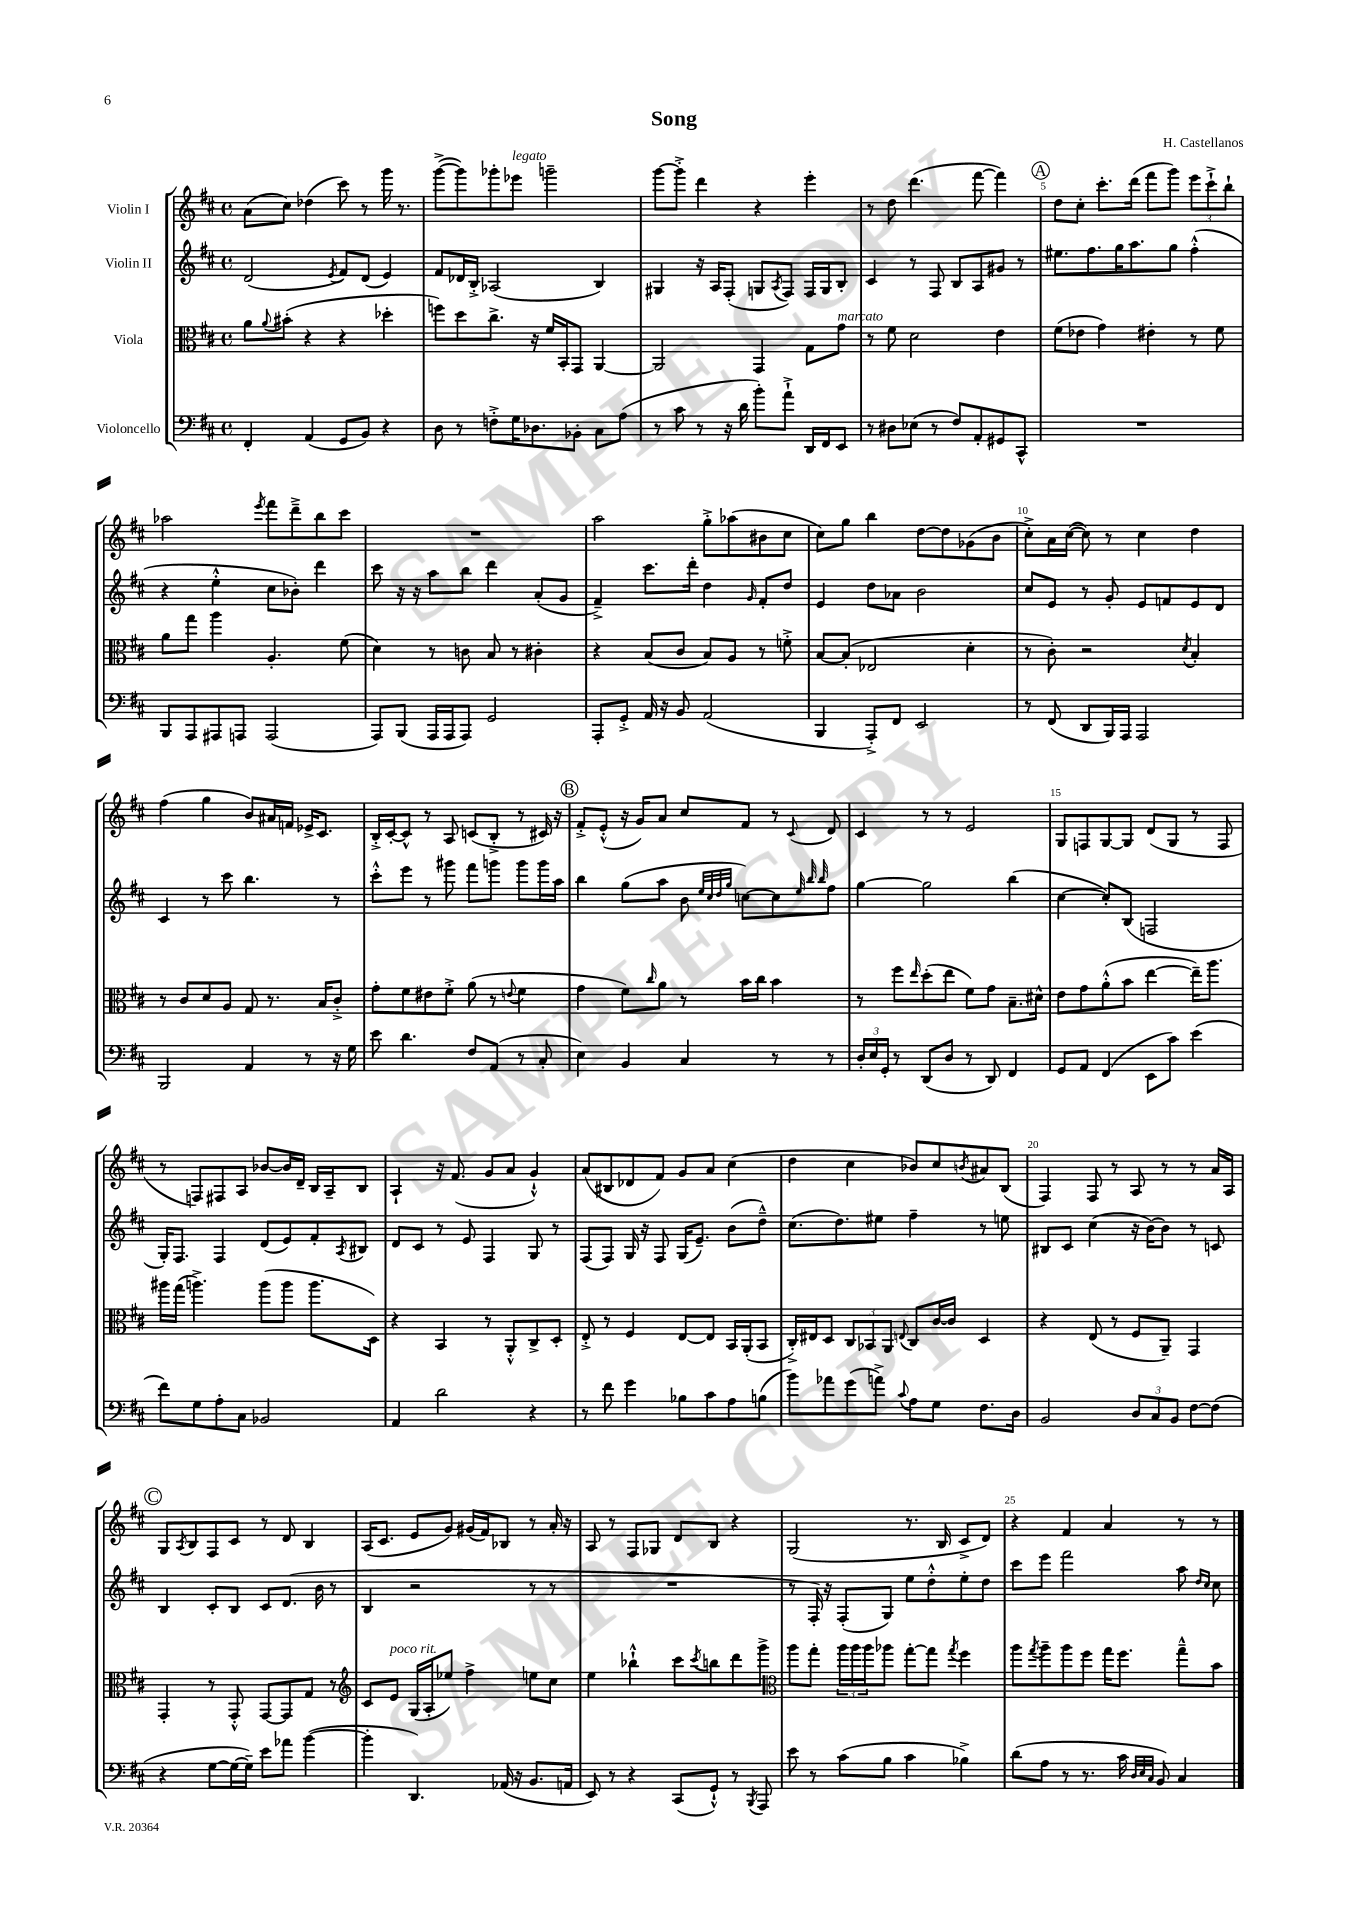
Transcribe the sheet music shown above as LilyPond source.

\header { title = "Song" composer = "H. Castellanos" }
<<
\new StaffGroup <<
\new Staff = "s0" \with { instrumentName = "Violin I" } {
    \clef treble \key d \major \defaultTimeSignature \time 4/4
    a'8( cis''8) des''4( cis'''8) r8 g'''16 r8. |
    g'''8~->( g'''8) ges'''8-. ees'''8^\markup { \italic "legato" } g'''2-- |
    g'''8~ g'''8-.-> d'''4 r4 e'''4-. |
    r8 d''8 d'''4.( fis'''8~ fis'''4) |
    \mark \markup { \circle "A" } d''8 cis''8-. cis'''8.-. d'''16( fis'''8 g'''8) \tuplet 3/2 { e'''8 cis'''8-!-> b''8-! } |
    aes''2 \acciaccatura { e'''8 } fis'''8 d'''8---> b''8 cis'''8 |
    R1 |
    a''2 g''8-.-> aes''8( bis'8 cis''8 |
    cis''8) g''8 b''4 d''8~ d''8 ges'8( b'8 |
    cis''8-.->) a'16 cis''16~( cis''8) r8 cis''4 d''4 |
    fis''4( g''4 b'8) ais'16 f'16 ees'16-> cis'8. |
    b16-.-> cis'16~-. cis'8-^ r8 a8 c'8( b8-.-> r8 cis'16) r16 |
    \mark \markup { \circle "B" } fis'8-.-> e'8-.-^( r16 g'16) a'8 cis''8 fis'8 r8 \appoggiatura { cis'8 } d'8 |
    cis'4 r8 r8 e'2 |
    g8 f8 g8~ g8 d'8( g8 r8 f8 |
    r8 f8) fis8 a8 bes'8~ bes'16 d'16-- b16 a16-- b8 |
    a4-! r16 fis'8.( g'8 a'8 g'4-!-^) |
    a'8( bis8 des'8 fis'8) g'8 a'8 cis''4( |
    d''4 cis''4 bes'8) cis''8 \acciaccatura { b'8 } ais'8 b8( |
    fis4) fis8 r8 a8 r8 r8 a'16 a16 |
    \mark \markup { \circle "C" } g8 \acciaccatura { a8 } b8 fis8 cis'8 r8 d'8 b4 |
    a16( cis'8. e'8 g'8) gis'16( fis'16) bes8 r8 a'16-. r16 |
    a8 r8 fis8 ges8 d'8 b8 r4 |
    g2( r8. b16 cis'8-> d'8) |
    r4 fis'4 a'4 r8 r8 \bar "|." |
}
\new Staff = "s1" \with { instrumentName = "Violin II" } {
    \clef treble \key d \major \defaultTimeSignature \time 4/4
    d'2( \acciaccatura { e'8 } fis'8) d'8( e'4) |
    fis'8 des'16 b16-.-> aes2( b4) |
    gis4 r16 a16 fis8-.( g8 \acciaccatura { a8 } fis8) fis16 g16 b8-. |
    cis'4 r8 fis8 b8 a8 gis'8 r8 |
    \mark \markup { \circle "A" } eis''8. fis''8. g''16 a''8. g''8 fis''4-.-^( |
    r4 e''4-.-^ cis''8 bes'8-.) d'''4 |
    cis'''8 r16 r16 a''8 b''8 d'''4 a'8-.( g'8 |
    fis'4--->) cis'''8. d'''16-. d''4 \grace { g'16 } fis'8-. d''8 |
    e'4 d''8 aes'8 b'2 |
    cis''8 e'8 r8 g'8-. e'8 f'8 e'8 d'8 |
    cis'4 r8 cis'''8 b''4. r8 |
    cis'''8-.-^ e'''8 r8 gis'''8 fis'''8 g'''8 g'''8 g'''16 a''16 |
    \mark \markup { \circle "B" } b''4 g''8( a''8 b'8 \grace { e''32 cis''32 d''32 g''32 } c''8~) c''8 \grace { e''32 b''32 b''32 } fis''8 |
    g''4~ g''2 b''4( |
    cis''4~ cis''8-.) b8( f2 |
    g16-.) fis8. fis4 d'8( e'8) fis'8-. \acciaccatura { a8 } bis8 |
    d'8 cis'8 r8 e'8 fis4 g8 r8 |
    fis8( fis8) g16 r16 fis8 g16( e'8.--) b'8( d''8---^) |
    cis''8.( d''8.) eis''8 fis''4-- r8 e''8 |
    bis8 cis'8 cis''4( r16 b'16~) b'8 r8 c'8 |
    \mark \markup { \circle "C" } b4 cis'8-. b8 cis'8 d'8.( b'16 r8 |
    b4 r2 r8 r8 |
    R1 |
    r8 fis16-.) r16 fis8-.( g8) e''8 d''8-.-^ e''8-. d''8 |
    cis'''8 e'''8 fis'''2 a''8 \grace { d''16 cis''16 } cis''8 \bar "|." |
}
\new Staff = "s2" \with { instrumentName = "Viola" } {
    \clef alto \key d \major \defaultTimeSignature \time 4/4
    a'8 \appoggiatura { a'8 } bis'8-.( r4 r4 des''4-. |
    f''8) d''8 cis''8.-> r16 fis'16 b,16-. g,8 a,4~ |
    a,2 g,4 g8 g'8^\markup { \italic "marcato" } |
    r8 fis'8 d'2 e'4 |
    \mark \markup { \circle "A" } fis'8( ees'8 g'4) eis'4-. r8 fis'8 |
    a'8 g''8 a''4 a4.-. fis'8( |
    d'4) r8 c'8 b8 r8 cis'4-. |
    r4 b8( cis'8 b8) a8 r8 f'8-.-> |
    b8~ b8-.( ees2 d'4-. |
    r8 cis'8-.) r2 \acciaccatura { d'8 } b4-. |
    r8 cis'8 d'8 a8 g8 r8. b16 cis'8-.-> |
    g'8-. fis'8 eis'8 fis'8-.-> a'8( r8 \appoggiatura { e'8 } fis'4 |
    \mark \markup { \circle "B" } g'4 fis'8) \grace { cis''16 } a'8 r8 b'16 cis''16 b'4 |
    r8 fis''8 \grace { e''16 } d''8-.( e''8 fis'8) g'8 b8.-- dis'16-^ |
    e'8 g'8 a'8-.-^( b'8 e''4~ e''16--) a''8. |
    ais''16 g''16( a''4.->) a''8( a''8 a''8. d16) |
    r4 b,4 r8 a,8-.-^ cis8-> d8-. |
    e8-.-> r8 fis4 e8~ e8 b,16 a,16-.( b,8 |
    cis16-.->) eis16 d8 \tuplet 3/2 { cis8 bes,8 a,8 } \appoggiatura { e8 } cis8 cis'16~ cis'16 d4 |
    r4 e8( r8 fis8 a,8--) g,4 |
    \mark \markup { \circle "C" } g,4-. r8 g,8-.-^ g,8~ g,8 g8 r8 |
    \clef treble cis'8 e'8^\markup { \italic "poco rit." } g16( a16-. ees''8) fis''4-> e''8 cis''8 |
    e''4 bes''4-!-^ cis'''8 \acciaccatura { cis'''8 } b''8 d'''8 g'''8-> |
    \clef alto a''8 g''8-. \tuplet 3/2 { a''16 a''16 a''16 } aes''8 g''8~-. g''8 \acciaccatura { g''8 } fis''4 |
    a''8 \acciaccatura { g''8 } a''8-- a''8 fis''8 g''16 fis''8. g''8---^ b'8 \bar "|." |
}
\new Staff = "s3" \with { instrumentName = "Violoncello" } {
    \clef bass \key d \major \defaultTimeSignature \time 4/4
    fis,4-. a,4( g,8 b,8) r4 |
    d8 r8 f8-.-> g16 des8. bes,8-. cis8 a8( |
    r8 cis'8 r8 r16 d'16 b'8-.) a'8-!-> d,16 fis,16 e,8 |
    r8 dis8 ees8( r8 fis8) a,8-. gis,8 cis,8-^ |
    \mark \markup { \circle "A" } R1 |
    b,,8 a,,8 ais,,8 a,,8 a,,2( |
    a,,8) b,,8( a,,16 a,,16 a,,8) g,2 |
    a,,8-. g,8-.-> a,16 r16 b,8 a,2( |
    b,,4 a,,8-.->) fis,8 e,2 |
    r8 fis,8( d,8 b,,16) a,,16 a,,2 |
    b,,2 a,4 r8 r16 g16 |
    e'8 d'4. fis8 a,8( r8 cis8-. |
    \mark \markup { \circle "B" } e4) b,4 cis4 r8 r8 |
    \tuplet 3/2 { d16-. e16 g,16-. } r8 d,8( d8 r8 d,8) fis,4 |
    g,8 a,8 fis,4( e,8 cis'8) e'4( |
    fis'8) g8 a8-. cis8 bes,2 |
    a,4 d'2 r4 |
    r8 fis'8 g'4 bes8 cis'8 a8 b8( |
    b'8) aes'8 g'8( a'8->) \appoggiatura { cis'8 } a8 g8 fis8. d16 |
    b,2 \tuplet 3/2 { d8 cis8 b,8 } fis8~ fis8( |
    \mark \markup { \circle "C" } r4 g8~ g16~ g16--) e'8 aes'8 b'4~( |
    b'4-. d,4.) aes,16( r16 b,8. a,16 |
    e,8) r8 r4 cis,8( g,8-!-^) r8 \acciaccatura { b,,8 } a,,8 |
    e'8 r8 cis'8( b8 cis'4 bes4->) |
    d'8( a8 r8 r8. cis'16 \grace { d32 e32 cis32 } b,8) cis4 \bar "|." |
}
>>
>>
\layout { \context { \Score \override BarNumber.break-visibility = ##(#f #t #t) barNumberVisibility = #(every-nth-bar-number-visible 5) } }
